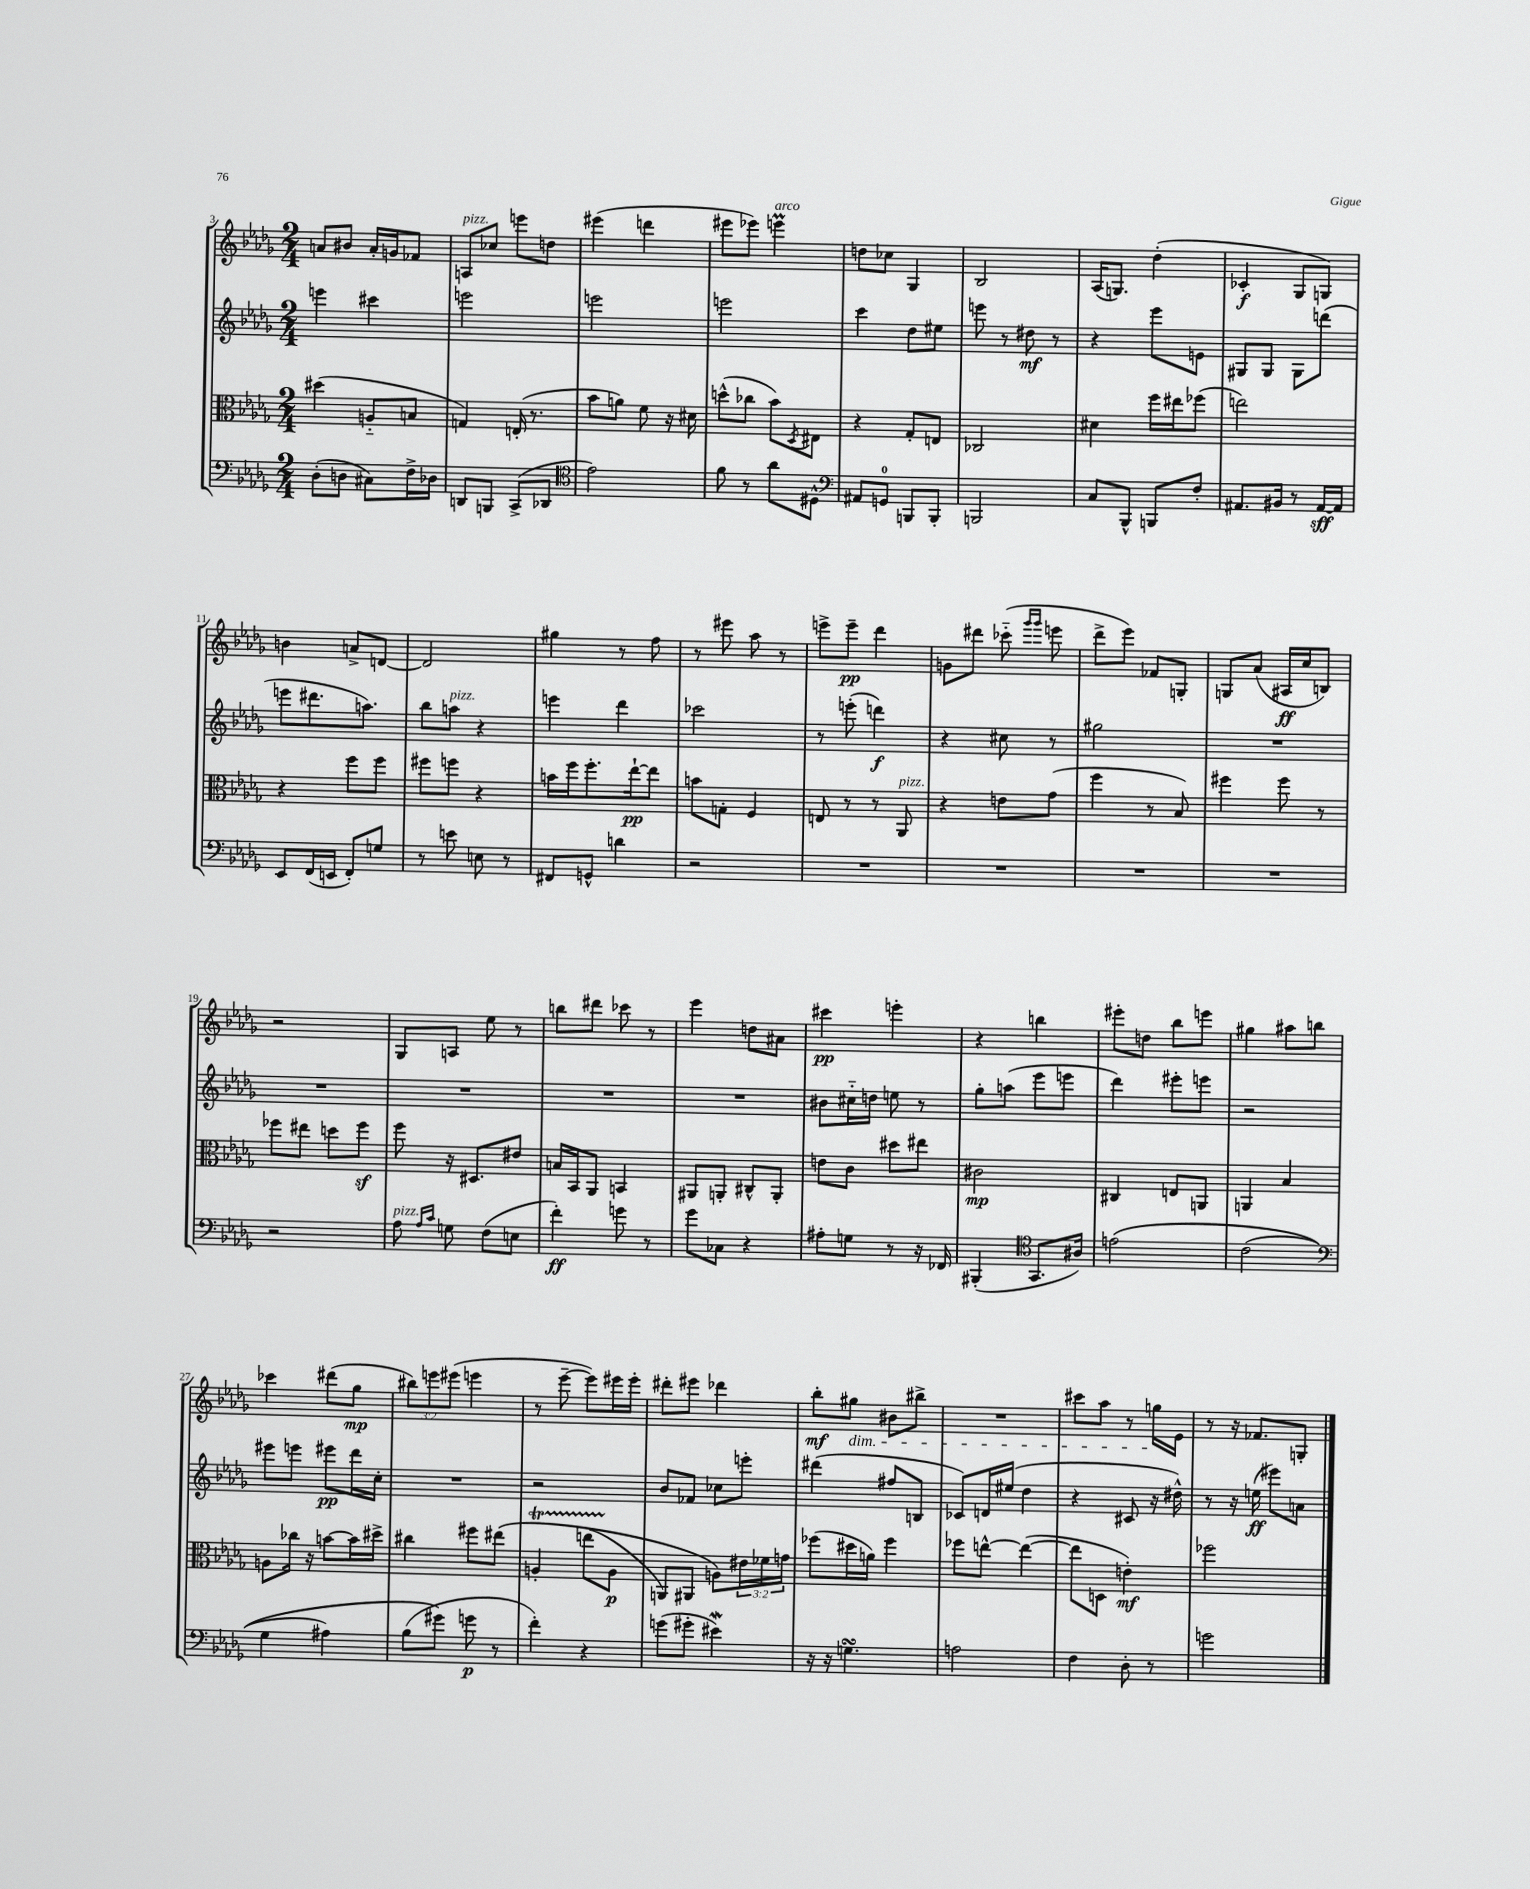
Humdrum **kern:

**kern	**dynam	**kern	**dynam	**kern	**dynam	**kern	**dynam
*part4	*part4	*part3	*part3	*part2	*part2	*part1	*part1
*staff4	*staff4	*staff3	*staff3	*staff2	*staff2	*staff1	*staff1
*clefF4	*	*clefC3	*	*clefG2	*	*clefG2	*
*k[b-e-a-d-g-]	*	*k[b-e-a-d-g-]	*	*k[b-e-a-d-g-]	*	*k[b-e-a-d-g-]	*
*M2/4	*	*M2/4	*	*M2/4	*	*M2/4	*
=3	=3	=3	=3	=3	=3	=3	=3
(8D-'\L	.	(4dd#X\	.	4eeen\	.	8an/L	.
8Dn\J	.	.	.	.	.	8b#X/J	.
8C#X\L)	.	8An/L	.	4ccc#X\	.	16a'/LL	.
.	.	.	.	.	.	16gn/J	.
16F^\L	.	8Bn/J	.	.	.	8f-X/J	.
16D-X\JJ	.	.	.	.	.	.	.
=4	=4	=4	=4	=4	=4	=4	=4
!	!	!	!	!	!	!LO:TX:a:i:t=pizz.	!
8DDn/L	.	4Gn/)	.	2eeen\	.	8An/L	.
8BBBn/J	.	.	.	.	.	8cc-X/J	.
(8CC^/L	.	(16En'/	.	.	.	8eeen\L	.
.	.	8.r	.	.	.	.	.
8DD-X/J	.	.	.	.	.	8ddn\J	.
=5	=5	=5	=5	=5	=5	=5	=5
*clefC4	*	*	*	*	*	*	*
2e-\)	.	8b-\L	.	2eeen\	.	(4eee#X\	.
.	.	8an\J)	.	.	.	.	.
.	.	8f\	.	.	.	4dddn\	.
.	.	16r	.	.	.	.	.
.	.	16d#X\	.	.	.	.	.
=6	=6	=6	=6	=6	=6	=6	=6
8f\	.	(8ddn^^\L	.	2eeen\	.	8eee#X\L	.
8r	.	8cc-X\J	.	.	.	8eee-X\J)	.
!	!	!	!	!	!	!LO:TX:a:i:t=arco	!
8a-\L	.	8b-\L)	.	.	.	4eeenm\	.
.	.	8qD-/	.	.	.	.	.
8D#X^^\J	.	8E#X\J	.	.	.	.	.
=7	=7	=7	=7	=7	=7	=7	=7
*clefF4	*	*	*	*	*	*	*
8AA#X/L	.	4r	.	4ccc\	.	8ddn\L	.
8GGn/J	.	.	.	.	.	8cc-X\J	.
8BBBn/L	.	8G-'/L	.	8dd-\L	.	4G-/	.
8BBB'/J	.	8En/J	.	8ee#X\J	.	.	.
=8	=8	=8	=8	=8	=8	=8	=8
2BBBn/	.	2C-X/	.	8eeen\	.	2B-/	.
.	.	.	.	8r	.	.	.
.	.	.	.	8dd#X\	mf	.	.
.	.	.	.	8r	.	.	.
=9	=9	=9	=9	=9	=9	=9	=9
8C/L	.	4d#X\	.	4r	.	(16A-/KL	.
.	.	.	.	.	.	8.Gn/J)	.
8BBB-^^/J	.	.	.	.	.	.	.
8BBBn/L	.	16ff\LL	.	8eee-\L	.	(4dd-'\	.
.	.	16ee#X\J	.	.	.	.	.
8F'/J	.	(8ff-X\J	.	8en\J	.	.	.
=10	=10	=10	=10	=10	=10	=10	=10
8.AA#X/L	.	2een\)	.	8G#X/L	.	4c-X'/	f
.	.	.	.	8G#/J	.	.	.
16BB#X/Jk	.	.	.	.	.	.	.
8r	.	.	.	8G#\L	.	8G-/L	.
[16AA#/LL	sff	.	.	(8dddn\J	.	8Gn/J)	.
16AA#/JJ]	.	.	.	.	.	.	.
!!LO:LB:g=z
=11	=11	=11	=11	=11	=11	=11	=11
8EE-/L	.	4r	.	8eeen\L	.	4bn\	.
(16FF/L	.	.	.	8.ddd#X\	.	.	.
16EEn/JJ	.	.	.	.	.	.	.
8FF'/L)	.	8ff\L	.	.	.	8an^/L	.
.	.	.	.	8.aan\J)	.	.	.
8Gn/J	.	8ff\J	.	.	.	[8dn/J	.
=12	=12	=12	=12	=12	=12	=12	=12
8r	.	8ff#X\L	.	8bb-\L	.	2d/]	.
!	!	!	!	!LO:TX:a:i:t=pizz.	!	!	!
8en\	.	8ffn\J	.	8aan\J	.	.	.
8En\	.	4r	.	4r	.	.	.
8r	.	.	.	.	.	.	.
=13	=13	=13	=13	=13	=13	=13	=13
8FF#X/L	.	16bn\LL	.	4eeen\	.	4gg#X\	.
.	.	16ff\J	.	.	.	.	.
8GGn^^/J	.	8.ff'\	.	.	.	.	.
4dn\	.	.	.	4ddd-\	.	8r	.
.	.	[16ee-`\k	pp	.	.	.	.
.	.	8ee-\J]	.	.	.	8ff\	.
=14	=14	=14	=14	=14	=14	=14	=14
2r	.	8bn\L	.	2ccc-X\	.	8r	.
.	.	8Gn'\J	.	.	.	8eee#X\	.
.	.	4F/	.	.	.	8aa-\	.
.	.	.	.	.	.	8r	.
=15	=15	=15	=15	=15	=15	=15	=15
2r	.	8En/	.	8r	.	8eeen^\L	.
.	.	8r	.	(8eeen'\	.	8eee~\J	pp
.	.	8r	.	4dddn\)	f	4ddd-\	.
!	!	!LO:TX:a:i:t=pizz.	!	!	!	!	!
.	.	8AA-/	.	.	.	.	.
=16	=16	=16	=16	=16	=16	=16	=16
2r	.	4r	.	4r	.	8gn\L	.
.	.	.	.	.	.	8ddd#X\J	.
.	.	8en\L	.	8cc#X\	.	(8ccc-X\	.
.	.	.	.	.	.	16qqggg-/LL	.
.	.	.	.	.	.	16qqggg-/JJ	.
.	.	(8g-\J	.	8r	.	8eeen\	.
=17	=17	=17	=17	=17	=17	=17	=17
2r	.	4ff\	.	2gg#X\	.	8ddd-^\L	.
.	.	.	.	.	.	8eee-\J)	.
.	.	8r	.	.	.	8f-X/L	.
.	.	8B-/)	.	.	.	8Gn'/J	.
=18	=18	=18	=18	=18	=18	=18	=18
2r	.	4ff#X\	.	2r	.	8Gn/L	.
.	.	.	.	.	.	(8a-/J	.
.	.	8ff#\	.	.	.	16A#X/LL	ff
.	.	.	.	.	.	16cc/J	.
.	.	8r	.	.	.	8Bn/J)	.
!!LO:LB:g=z
=19	=19	=19	=19	=19	=19	=19	=19
2r	.	8ff-X\L	.	2r	.	2r	.
.	.	8ee#X\J	.	.	.	.	.
.	.	8ddn\L	.	.	.	.	.
.	.	8ff-z\J	.	.	.	.	.
=20	=20	=20	=20	=20	=20	=20	=20
!LO:TX:a:i:t=pizz.	!	!	!	!	!	!	!
8A-\	.	8ff\	.	2r	.	8G-/L	.
16qqA-/LL	.	.	.	.	.	.	.
16qqc/JJ	.	.	.	.	.	.	.
8Gn\	.	16r	.	.	.	8An/J	.
.	.	8.D#X/L	.	.	.	.	.
(8F\L	.	.	.	.	.	8ee-\	.
8En\J	.	8e#X/J	.	.	.	8r	.
=21	=21	=21	=21	=21	=21	=21	=21
4f'\)	ff	16Bn/LL	.	2r	.	8bbn\L	.
.	.	16BB-/J	.	.	.	.	.
.	.	8AA-/J	.	.	.	8ddd#X\J	.
8gn\	.	4BBn/	.	.	.	8ccc-X\	.
8r	.	.	.	.	.	8r	.
=22	=22	=22	=22	=22	=22	=22	=22
8g-\L	.	8AA#X/L	.	2r	.	4eee-\	.
8C-X\J	.	8AAn'/J	.	.	.	.	.
4r	.	8C#X^^/L	.	.	.	8ddn\L	.
.	.	8AA'/J	.	.	.	8a#X\J	.
=23	=23	=23	=23	=23	=23	=23	=23
8A#X'\L	.	8en\L	.	8b#X\L	.	4ccc#X\	pp
8Gn\J	.	8c\J	.	16cc#X\L	.	.	.
.	.	.	.	16ddn\JJ	.	.	.
8r	.	8dd#X\L	.	8een\	.	4eeen'\	.
16r	.	8ee#X\J	.	8r	.	.	.
16FF-X/	.	.	.	.	.	.	.
=24	=24	=24	=24	=24	=24	=24	=24
(4BBB#X'/	.	2c#X\	mp	8gg-'\L	.	4r	.
.	.	.	.	(8aan\J	.	.	.
*clefC4	*	*	*	*	*	*	*
8.GG-/L	.	.	.	8eee-\L	.	4bbn\	.
.	.	.	.	8eeen\J	.	.	.
16A#X/Jk)	.	.	.	.	.	.	.
=25	=25	=25	=25	=25	=25	=25	=25
(2en\	.	4C#X/	.	4ddd-\)	.	8eee#X'\L	.
.	.	.	.	.	.	8ddn\J	.
.	.	8En/L	.	8eee#X'\L	.	8bb-\L	.
.	.	8AAn/J	.	8eeen\J	.	8eeen\J	.
=26	=26	=26	=26	=26	=26	=26	=26
(2c\	.	4AAn/	.	2r	.	4gg#X\	.
.	.	4B-/	.	.	.	8aa#X\L	.
.	.	.	.	.	.	8bbn\J	.
!!LO:LB:g=z
=27	=27	=27	=27	=27	=27	=27	=27
*clefF4	*	*	*	*	*	*	*
4G-\	.	8An\L	.	8eee#X\L	.	4ccc-X\	.
.	.	16cc-X\Jk	.	8eeen\J	.	.	.
.	.	16r	.	.	.	.	.
4A#X\)	.	[8bn\L	.	8eee#X\L	pp	(8ddd#X\L	.
.	.	16b\L]	.	16ddd-\L	.	8gg-\J	mp
.	.	16dd#X^\JJ	.	16cc'\JJ	.	.	.
=28	=28	=28	=28	=28	=28	=28	=28
(8B-\L	.	4cc#X\	.	2r	.	12bb#X\L)	.
.	.	.	.	.	.	12eeen\	.
8g#X\J)	.	.	.	.	.	.	.
.	.	.	.	.	.	(12eee#X\J	.
8gn\	p	8ff#X\L	.	.	.	4eeen\	.
8r	.	(8ee#X\J	.	.	.	.	.
=29	=29	=29	=29	=29	=29	=29	=29
4f'\)	.	4Ant'/	.	2r	.	8r	.
.	.	.	.	.	.	[8eee-~\	.
4r	.	(8eenTTT\L	.	.	.	8eee-\L])	.
.	.	8A\J	p	.	.	16eee#X\L	.
.	.	.	.	.	.	16eee#'\JJ	.
=30	=30	=30	=30	=30	=30	=30	=30
(8gn\L	.	8AAn/L)	.	8b-/L	.	8ddd#X'\L	.
8g#X'\J	.	8AA#X/J	.	8f-X/J	.	8eee#X\J	.
4e#XW\)	.	8An\L)	.	8cc-X\L	.	4ddd-X\	.
.	.	24e#X\L	.	8eeen'\J	.	.	.
.	.	24f-X\	.	.	.	.	.
.	.	24gn\JJ	.	.	.	.	.
=31	=31	=31	=31	=31	=31	=31	=31
16r	.	(8ff-X\L	.	(4ddd#X\	.	8bb-'\L	mf
16r	.	.	.	.	.	.	.
!	!	!	!	!	!	!LO:TX:b:i:t=dim.	!
4.GnsSsS\	.	16dd#X\L	.	.	.	8gg#X\J	.
.	.	16an\JJ)	.	.	.	.	.
.	.	4ff-\	.	8ff#X/L	.	8b#X\L	.
.	.	.	.	8Bn/J	.	8bb#X^\J	.
=32	=32	=32	=32	=32	=32	=32	=32
2An\	.	8ff-X\L	.	8c-X/L)	.	2r	.
.	.	[8een^^\J	.	16dn/L	.	.	.
.	.	.	.	(16ee#X/JJ	.	.	.
.	.	(4ee\_	.	4dd-\	.	.	.
=33	=33	=33	=33	=33	=33	=33	=33
4F\	.	8ee\L]	.	4r	.	8ccc#X\L	.
.	.	8Dn\J	.	.	.	8aa-\J	.
8D-'\	.	4en'\)	mf	8c#X/	.	8r	.
8r	.	.	.	16r	.	16ggn\LL	.
.	.	.	.	16dd#X^^\)	.	16e-\JJ	.
=34	=34	=34	=34	=34	=34	=34	=34
2gn\	.	2ff-X\	.	8r	.	8r	.
.	.	.	.	16r	.	16r	.
.	.	.	.	(16een\	ff	8.f-X/L	.
.	.	.	.	8eee#X\L)	.	.	.
.	.	.	.	8an\J	.	8Gn'/J	.
==	==	==	==	==	==	==	==
*-	*-	*-	*-	*-	*-	*-	*-
